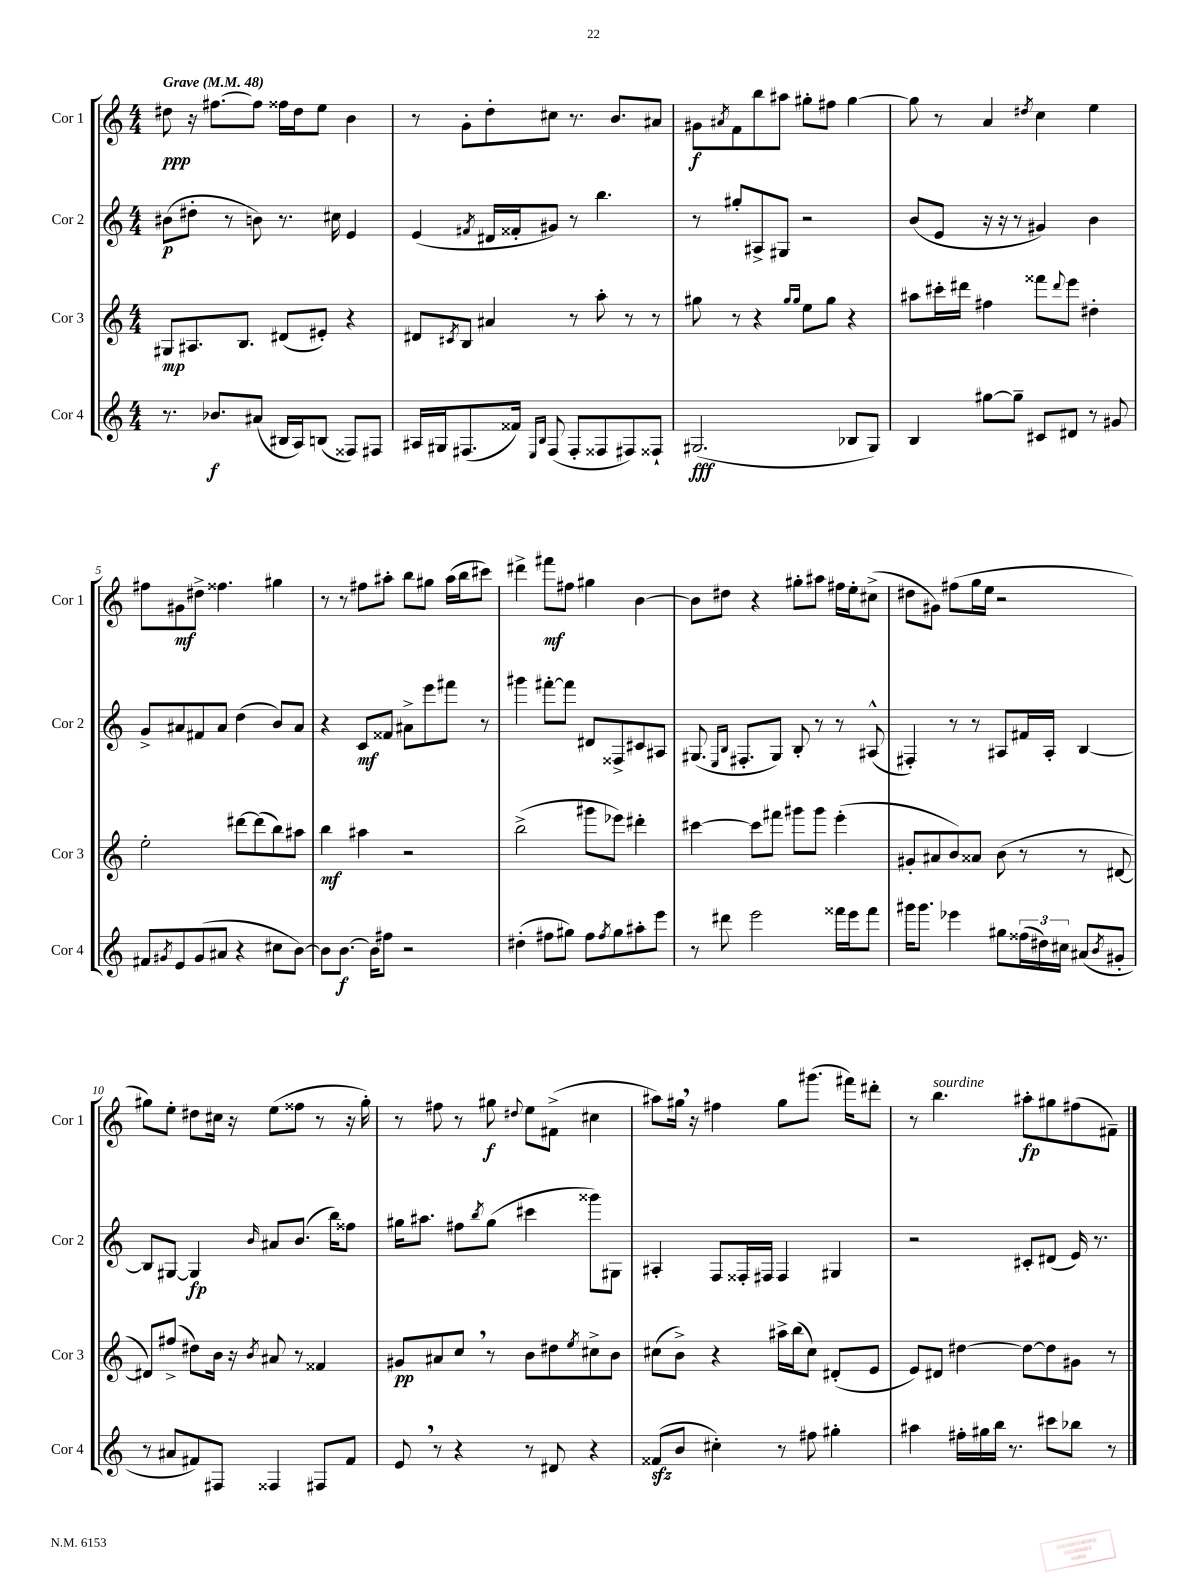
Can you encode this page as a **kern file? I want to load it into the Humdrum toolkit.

**kern	**dynam	**kern	**dynam	**kern	**dynam	**kern	**dynam
*part4	*part4	*part3	*part3	*part2	*part2	*part1	*part1
*staff4	*staff4	*staff3	*staff3	*staff2	*staff2	*staff1	*staff1
*I"Cor 4	*	*I"Cor 3	*	*I"Cor 2	*	*I"Cor 1	*
*I'Cor 4	*	*I'Cor 3	*	*I'Cor 2	*	*I'Cor 1	*
*clefG2	*	*clefG2	*	*clefG2	*	*clefG2	*
*k[]	*	*k[]	*	*k[]	*	*k[]	*
*M4/4	*	*M4/4	*	*M4/4	*	*M4/4	*
*MM48	*	*MM48	*	*MM48	*	*MM48	*
=1	=1	=1	=1	=1	=1	=1	=1
!	!	!	!	!	!	!LO:TX:a:B:t=Grave	!
8.r	.	8G#X/L	mp	(8b#X\L	p	8dd#X\	ppp
.	.	8.A#X/	.	8dd#X'\J	.	16r	.
8.b-X/L	f	.	.	.	.	[8.ff#X\L	.
.	.	.	.	8r	.	.	.
.	.	8.B/J	.	.	.	.	.
(8a#X/J	.	.	.	8bn\)	.	8ff#\J]	.
16B#X/LL	.	(8d#X/L	.	8.r	.	16ff##X\LL	.
16A/J)	.	.	.	.	.	16dd#\J	.
(8Bn/J	.	8e#X'/J)	.	.	.	8ee\J	.
.	.	.	.	16cc#X\	.	.	.
8F##X/L)	.	4r	.	4e/	.	4b\	.
8F#X/J	.	.	.	.	.	.	.
=2	=2	=2	=2	=2	=2	=2	=2
16A#X/LL	.	8d#X/L	.	(4e/	.	8r	.
16G#X/J	.	.	.	.	.	.	.
.	.	8qc#X/	.	.	.	.	.
(8.F#X/	.	8B/J	.	.	.	8g'\L	.
.	.	.	.	8qf#X/	.	.	.
.	.	4a#X/	.	16d#X/LL	.	8dd'\	.
16f##X/Jk)	.	.	.	16f##X'/J	.	.	.
16qqE/LL	.	.	.	.	.	.	.
16qqB/JJ	.	.	.	.	.	.	.
(8F#/	.	.	.	8g#X/J)	.	8cc#X\J	.
8F#'/L	.	8r	.	8r	.	8.r	.
8F##X/	.	8aa'\	.	4.bb\	.	.	.
.	.	.	.	.	.	8.b/L	.
8F#X/)	.	8r	.	.	.	.	.
8F##X`/J	.	8r	.	.	.	8a#X/J	.
=3	=3	=3	=3	=3	=3	=3	=3
(2.G#X/	fff	8gg#X\	.	8r	.	8g#X\L	f
.	.	.	.	.	.	8qa#X/	.
.	.	8r	.	8gg#X'/L	.	8f\	.
.	.	4r	.	8A#X^/	.	8bb\	.
.	.	.	.	8G#X/J	.	8aa#X\J	.
.	.	16qqgg#/LL	.	.	.	.	.
.	.	16qqgg#/JJ	.	.	.	.	.
.	.	8ee\L	.	2r	.	8gg#X'\L	.
.	.	8gg#\J	.	.	.	8ff#X\J	.
8B-X/L	.	4r	.	.	.	[4gg#\	.
8G#/J)	.	.	.	.	.	.	.
=4	=4	=4	=4	=4	=4	=4	=4
4B/	.	8aa#X\L	.	(8b/L	.	8gg#\]	.
.	.	16ccc#X'\L	.	8e/J	.	8r	.
.	.	16ddd#X\JJ	.	.	.	.	.
[8gg#X\L	.	4ff#X\	.	16r	.	4a/	.
.	.	.	.	16r	.	.	.
8gg#~\J]	.	.	.	8r	.	.	.
.	.	.	.	.	.	8qdd#X/	.
8c#X/L	.	8fff##X\L	.	4g#X/)	.	4cc\	.
.	.	8qqddd#/	.	.	.	.	.
8d#X/J	.	8eee\J	.	.	.	.	.
8r	.	4dd#X'\	.	4b\	.	4ee\	.
8g#X/	.	.	.	.	.	.	.
!!LO:LB:g=z
=5	=5	=5	=5	=5	=5	=5	=5
8f#X/L	.	2ee'\	.	8g^/L	.	8ff#X\L	.
8qg#X/	.	.	.	.	.	.	.
8e/	.	.	.	8a#X/	.	8g#X\	mf
(8g#/	.	.	.	8f#X/	.	8dd#X^\J	.
8a#X/J	.	.	.	8a#/J	.	4.ff##X\	.
4r	.	[8ddd#X\L	.	(4dd\	.	.	.
.	.	(8ddd#\]	.	.	.	.	.
8cc#X\L	.	8bb\)	.	8b/L)	.	4gg#X\	.
[8b\J)	.	8aa#X\J	.	8a#/J	.	.	.
=6	=6	=6	=6	=6	=6	=6	=6
8b\L]	.	4bb\	mf	4r	.	8r	.
[8.b\J	f	.	.	.	.	8r	.
.	.	4aa#X\	.	8c/L	mf	8ff#X\L	.
16b\KL]	.	.	.	.	.	.	.
8ff#X\J	.	.	.	8f##X/J	.	8aa#X'\J	.
2r	.	2r	.	8a#X^\L	.	8bb\L	.
.	.	.	.	8eee\	.	8gg#X\J	.
.	.	.	.	8fff#X\J	.	(16aa#\LL	.
.	.	.	.	.	.	16bb\J	.
.	.	.	.	8r	.	8ccc#X\J)	.
=7	=7	=7	=7	=7	=7	=7	=7
(4dd#X'\	.	(2bb^\	.	4ggg#X\	.	4ddd#X^\	.
8ff#X\L	.	.	.	[8fff#X'\L	.	8fff#X\L	mf
8gg#X\J)	.	.	.	8fff#\J]	.	8ff#X\J	.
8ff#\L	.	8ggg#X\L	.	8d#X/L	.	4gg#X\	.
8qff#/	.	.	.	.	.	.	.
8gg#\	.	8eee-X\J)	.	8F##X^/	.	.	.
8aa#X'\	.	4ddd#X'\	.	8c#X/	.	[4b\	.
8eee\J	.	.	.	8A#X/J	.	.	.
=8	=8	=8	=8	=8	=8	=8	=8
8r	.	[4ccc#X\	.	(8.G#X/	.	8b\L]	.
8ddd#X\	.	.	.	.	.	8dd#X\J	.
.	.	.	.	16qqE/LL	.	.	.
.	.	.	.	16qqB/JJ	.	.	.
.	.	.	.	8.F#X'/L	.	.	.
2eee\	.	8ccc#\L]	.	.	.	4r	.
.	.	8fff#X\J	.	8G#/J)	.	.	.
.	.	8ggg#X\L	.	8B'/	.	8gg#X'\L	.
.	.	8ggg#\J	.	8r	.	8aa#X\J	.
16fff##X\LL	.	(4eee'\	.	8r	.	16ff#X\LL	.
16eee\J	.	.	.	.	.	16ee'\J	.
8fff##\J	.	.	.	(8A#X^^/	.	(8cc#X^\J	.
=9	=9	=9	=9	=9	=9	=9	=9
16ggg#X\KL	.	8g#X'/L	.	4F#X'/)	.	8dd#X\L	.
8.ggg#\J	.	.	.	.	.	.	.
.	.	8a#X/	.	.	.	8g#X\J)	.
4eee-X\	.	8b/)	.	8r	.	(8ff#X\L	.
.	.	8a##X/J	.	8r	.	16gg\L	.
.	.	.	.	.	.	16ee\JJ	.
8gg#X\L	.	(8b\	.	8A#X/L	.	2r	.
(24ff##X\L	.	8r	.	16f#X/L	.	.	.
24dd#X\)	.	.	.	.	.	.	.
.	.	.	.	16A#'/JJ	.	.	.
24cc#X\JJ	.	.	.	.	.	.	.
(8a#X/L	.	8r	.	[4B/	.	.	.
8qb/	.	.	.	.	.	.	.
8g#X'/J	.	[8d#X/	.	.	.	.	.
!!LO:LB:g=z
=10	=10	=10	=10	=10	=10	=10	=10
8r	.	8d#X/L])	.	8B/L]	.	8gg#X\L)	.
8a#X/L	.	(8ff#X^/J	.	[8G#X/J	.	8ee'\J	.
8f#X/)	.	8dd#X\L)	.	4G#/]	fp	8dd#X\L	.
8F#X/J	.	16b\Jk	.	.	.	16cc#X\Jk	.
.	.	16r	.	.	.	16r	.
.	.	8qb/	.	16qqb/	.	.	.
4F##X/	.	8a#X/	.	8a#X/L	.	(8ee\L	.
.	.	8r	.	(8.b/J	.	8ff##X\J	.
8F#X/L	.	4f##X/	.	.	.	8r	.
.	.	.	.	16bb\KL)	.	.	.
8f#/J	.	.	.	8ff##X\J	.	16r	.
.	.	.	.	.	.	16gg#'\)	.
=11	=11	=11	=11	=11	=11	=11	=11
8e,/	.	8g#X/L	pp	16gg#X\KL	.	8r	.
.	.	.	.	8.aa#X\J	.	.	.
8r	.	8a#X/	.	.	.	8ff#X\	.
4r	.	8cc,/J	.	8ff#X\L	.	8r	.
.	.	.	.	8qbb/	.	.	.
.	.	8r	.	(8gg#\J	.	8gg#X\	f
.	.	.	.	.	.	8qqdd#X/	.
8r	.	8b\L	.	4ccc#X\	.	8ee\L	.
8d#X/	.	8dd#X\	.	.	.	(8f#X^\J	.
.	.	8qee/	.	.	.	.	.
4r	.	8cc#X^\	.	8ggg##X\L)	.	4cc#X\	.
.	.	8b\J	.	8G#X\J	.	.	.
=12	=12	=12	=12	=12	=12	=12	=12
(8f##Xzz/L	.	(8cc#X\L	.	4A#X'/	.	8aa#X\L)	.
8b/J	.	8b^\J)	.	.	.	16gg#X,\Jk	.
.	.	.	.	.	.	16r	.
4cc#X'\)	.	4r	.	8F/L	.	4ff#X\	.
.	.	.	.	16F##X'/L	.	.	.
.	.	.	.	16F#X/JJ	.	.	.
8r	.	16aa#X^\LL	.	4F#/	.	8gg#\L	.
.	.	(16bb\J	.	.	.	.	.
8ff#X\	.	8cc#\J)	.	.	.	(8.ggg#X\J	.
4gg#X'\	.	(8d#X'/L	.	4G#X/	.	.	.
.	.	.	.	.	.	16fff#X\KL)	.
.	.	8e/J	.	.	.	8ddd#X'\J	.
=13	=13	=13	=13	=13	=13	=13	=13
4aa#X\	.	8e/L)	.	2r	.	8r	.
!	!	!	!	!	!	!LO:TX:a:i:t=sourdine	!
.	.	8d#X/J	.	.	.	4.bb\	.
16ff#X'\LL	.	[4dd#X\	.	.	.	.	.
16gg#X\	.	.	.	.	.	.	.
16bb\JJ	.	.	.	.	.	.	.
8.r	.	.	.	.	.	.	.
.	.	8dd#\L_	.	8c#X'/L	.	8aa#X'\L	fp
8ccc#X\L	.	8dd#\]	.	(8d#X/J	.	8gg#X\	.
8bb-X\J	.	8g#X\J	.	16e/)	.	(8ff#X\	.
.	.	.	.	8.r	.	.	.
8r	.	8r	.	.	.	8f#X~\J)	.
==	==	==	==	==	==	==	==
*-	*-	*-	*-	*-	*-	*-	*-
